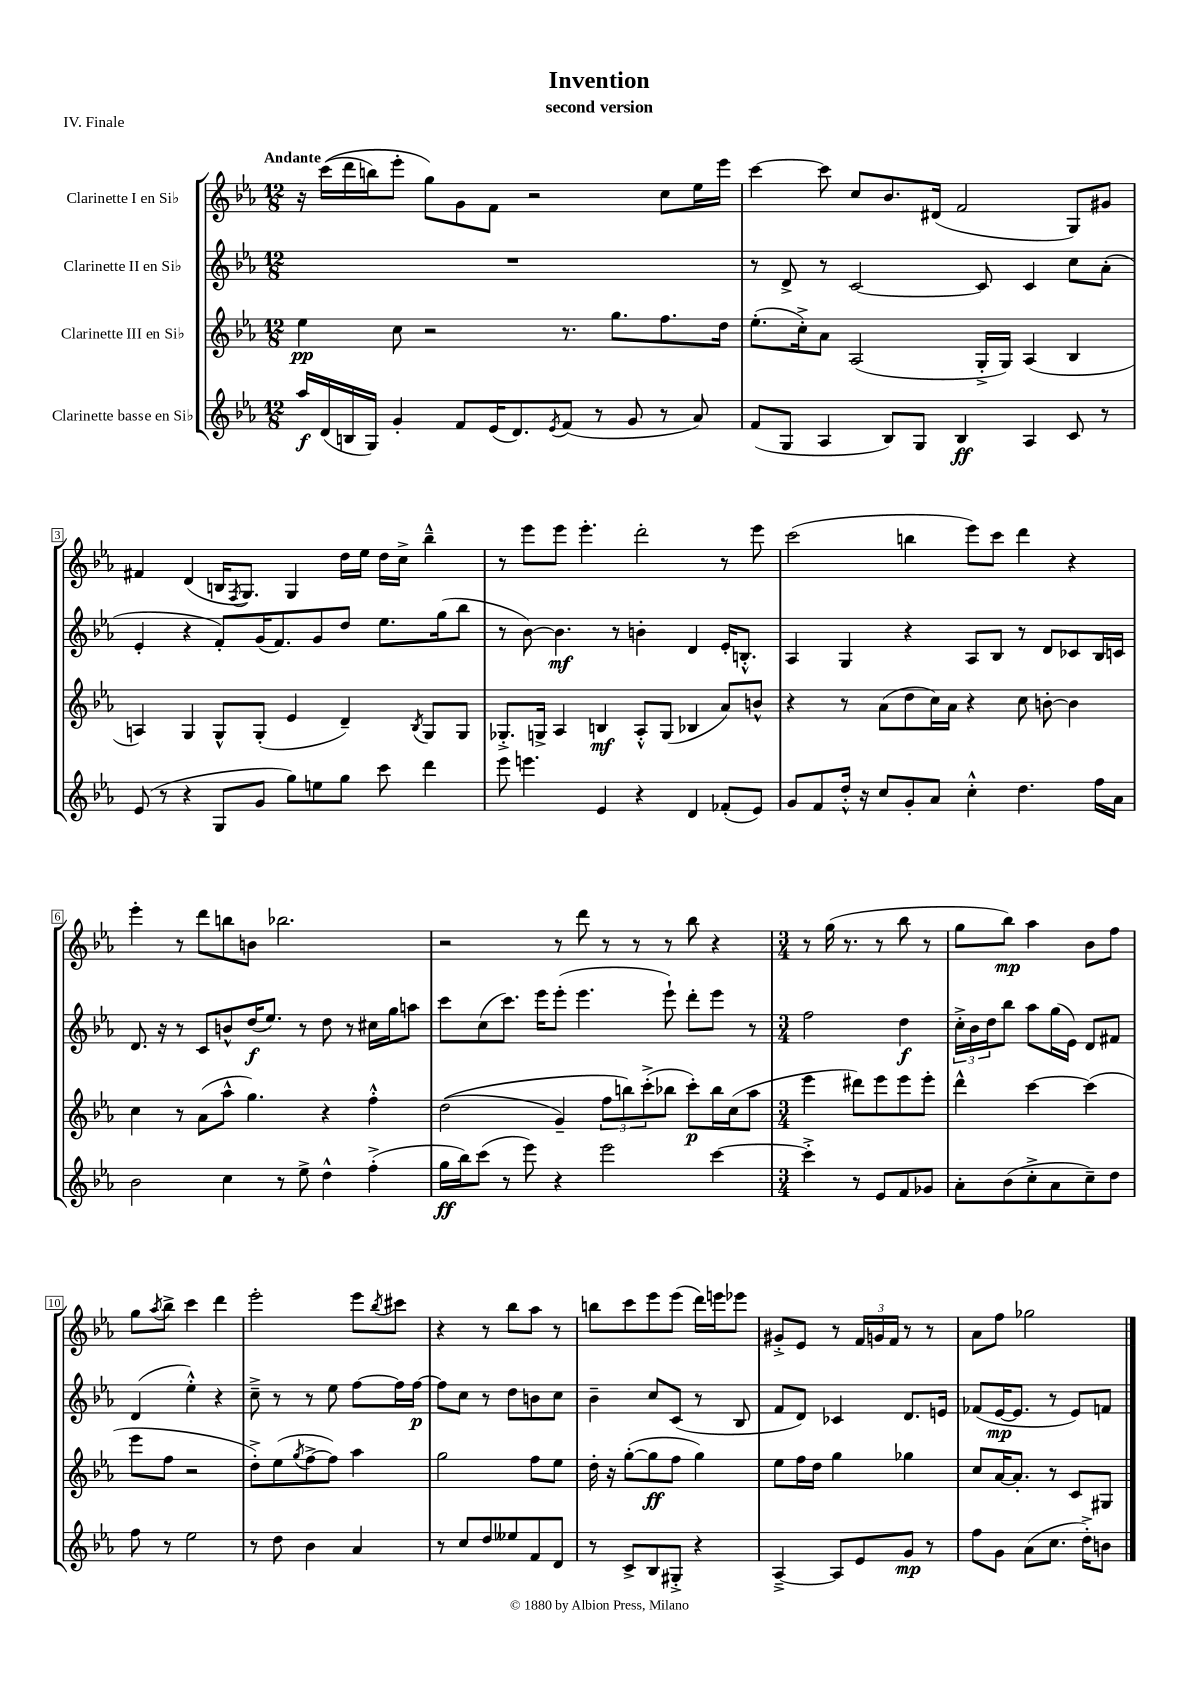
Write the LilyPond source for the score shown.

\header { title = "Invention" subtitle = "second version" piece = "IV. Finale" }
<<
\new StaffGroup <<
\new Staff = "s0" \with { instrumentName = "Clarinette I en Sib" } {
    \clef treble \key ees \major \numericTimeSignature \time 12/8 \tempo "Andante"
    r16 c'''16(\( d'''16 b''16) ees'''8-. g''8\) g'8 f'8 r2 c''8 ees''16 ees'''16 |
    c'''4~ c'''8 c''8 bes'8. dis'16( f'2 g8) gis'8 |
    fis'4 d'4( b16 \acciaccatura { f8 } g8.) g4 d''16 ees''16 d''16 c''16-> bes''4---^ |
    r8 ees'''8 ees'''8 ees'''4.-. d'''2-. r8 ees'''8 |
    c'''2( b''4 ees'''8) c'''8 d'''4 r4 |
    ees'''4-. r8 d'''8 b''8 b'8 bes''2. |
    r2 r8 d'''8 r8 r8 r8 bes''8 r4 |
    \numericTimeSignature \time 3/4 r8 g''16( r8. r8 bes''8 r8 |
    g''8 bes''8\mp) aes''4 bes'8 f''8 |
    g''8 \acciaccatura { aes''8 } bes''8-> c'''4 d'''4 |
    ees'''2-. ees'''8 \acciaccatura { bes''8 } cis'''8 |
    r4 r8 bes''8 aes''8 r8 |
    b''8 c'''8 ees'''8 ees'''8( d'''16) e'''16 ees'''8 |
    gis'8-.-> ees'8 r8 \tuplet 3/2 { f'16 g'16 f'16 } r8 r8 |
    aes'8 f''8 ges''2 \bar "|." |
}
\new Staff = "s1" \with { instrumentName = "Clarinette II en Sib" } {
    \clef treble \key ees \major \numericTimeSignature \time 12/8
    R1. |
    r8 d'8-> r8 c'2~ c'8 c'4 c''8 aes'8-.( |
    ees'4-. r4 f'8-.) g'16( f'8.) g'8 d''8 ees''8. g''16( bes''8 |
    r8 bes'8~) bes'4.\mf r8 b'4-. d'4 ees'16-. b8.-.-^ |
    aes4 g4 r4 aes8 bes8 r8 d'8 ces'8 bes16 c'16 |
    d'8. r16 r8 c'8 b'8-^ d''16\f( ees''8.) r8 d''8 r8 cis''16 g''16 a''8 |
    c'''8 c''8( c'''8.) ees'''16 ees'''8-.( ees'''4. ees'''8-!) d'''8-. ees'''8 r8 |
    \numericTimeSignature \time 3/4 f''2 d''4\f |
    \tuplet 3/2 { c''16-.-> bes'16 d''16 } bes''8 aes''8 g''16( ees'16) d'8 fis'8 |
    d'4( ees''4-.-^) r4 |
    c''8---> r8 r8 ees''8 f''8~ f''16 f''16~\p |
    f''8 c''8 r8 d''8 b'8 c''8 |
    bes'4-- c''8 c'8( r8 bes8 |
    f'8 d'8) ces'4 d'8. e'16 |
    fes'8( ees'16~\mp ees'8. r8 ees'8) f'8 \bar "|." |
}
\new Staff = "s2" \with { instrumentName = "Clarinette III en Sib" } {
    \clef treble \key ees \major \numericTimeSignature \time 12/8
    ees''4\pp c''8 r2 r8. g''8. f''8. d''16 |
    ees''8.-.( c''16-.->) aes'8 aes2( g16-.-> g16) aes4( bes4 |
    a4) g4 g8-^ g8-.( ees'4 d'4--) \acciaccatura { bes8 } g8 g8 |
    ges8.-.-> g16-> aes4 b4\mf aes8-.-^ g8( bes4 aes'8) b'8-^ |
    r4 r8 aes'8( d''8 c''16) aes'16 r4 c''8 b'8~-. b'4 |
    c''4 r8 aes'8( aes''8-^ g''4.) r4 f''4-.-^ |
    d''2(\( g'4--) \tuplet 3/2 { f''8 b''8\) c'''8-.->( } bes''8 c'''8-.\p) bes''16 c''16( aes''8 |
    \numericTimeSignature \time 3/4 ees'''4 dis'''8) ees'''8 ees'''8 ees'''8-. |
    d'''4-^ c'''4~ c'''4( |
    ees'''8 f''8 r2 |
    d''8-.->) ees''8( \acciaccatura { g''8 } f''8~-> f''8) aes''4 |
    g''2 f''8 ees''8 |
    d''16-. r16 g''8~-.( g''8\ff f''8 g''4) |
    ees''8 f''16 d''16 g''4 ges''4 |
    c''8 aes'16~ aes'8.-. r8 c'8 gis8 \bar "|." |
}
\new Staff = "s3" \with { instrumentName = "Clarinette basse en Sib" } {
    \clef treble \key ees \major \numericTimeSignature \time 12/8
    aes''16\f d'16( b16 g16) g'4-. f'8 ees'16( d'8.) \acciaccatura { ees'8 } f'8( r8 g'8 r8 aes'8) |
    f'8( g8 aes4 bes8) g8 bes4\ff aes4 c'8 r8 |
    ees'8( r8 r4 g8 g'8 g''8) e''8 g''8 c'''8 d'''4 |
    ees'''8 e'''4. ees'4 r4 d'4 fes'8-.( ees'8) |
    g'8 f'8 d''16-.-^ r16 c''8 g'8-. aes'8 c''4-.-^ d''4. f''16 aes'16 |
    bes'2 c''4 r8 ees''8-> d''4-^ f''4-.->( |
    g''16\ff bes''16) c'''8( r8 ees'''8) r4 ees'''2 c'''4~ |
    \numericTimeSignature \time 3/4 c'''4-.-> r8 ees'8 f'8 ges'8 |
    aes'8-. bes'8( c''8-.-> aes'8 c''8--) d''8 |
    f''8 r8 ees''2 |
    r8 d''8 bes'4 aes'4 |
    r8 c''8 d''8 eeses''8 f'8 d'8 |
    r8 c'8-> bes8 gis8-.-> r4 |
    aes4~---> aes8 ees'8 g'8\mp r8 |
    f''8 g'8 aes'8( c''8. d''16-.->) b'8 \bar "|." |
}
>>
>>
\layout { \context { \Score \override BarNumber.stencil = #(make-stencil-boxer 0.1 0.3 ly:text-interface::print) } }
